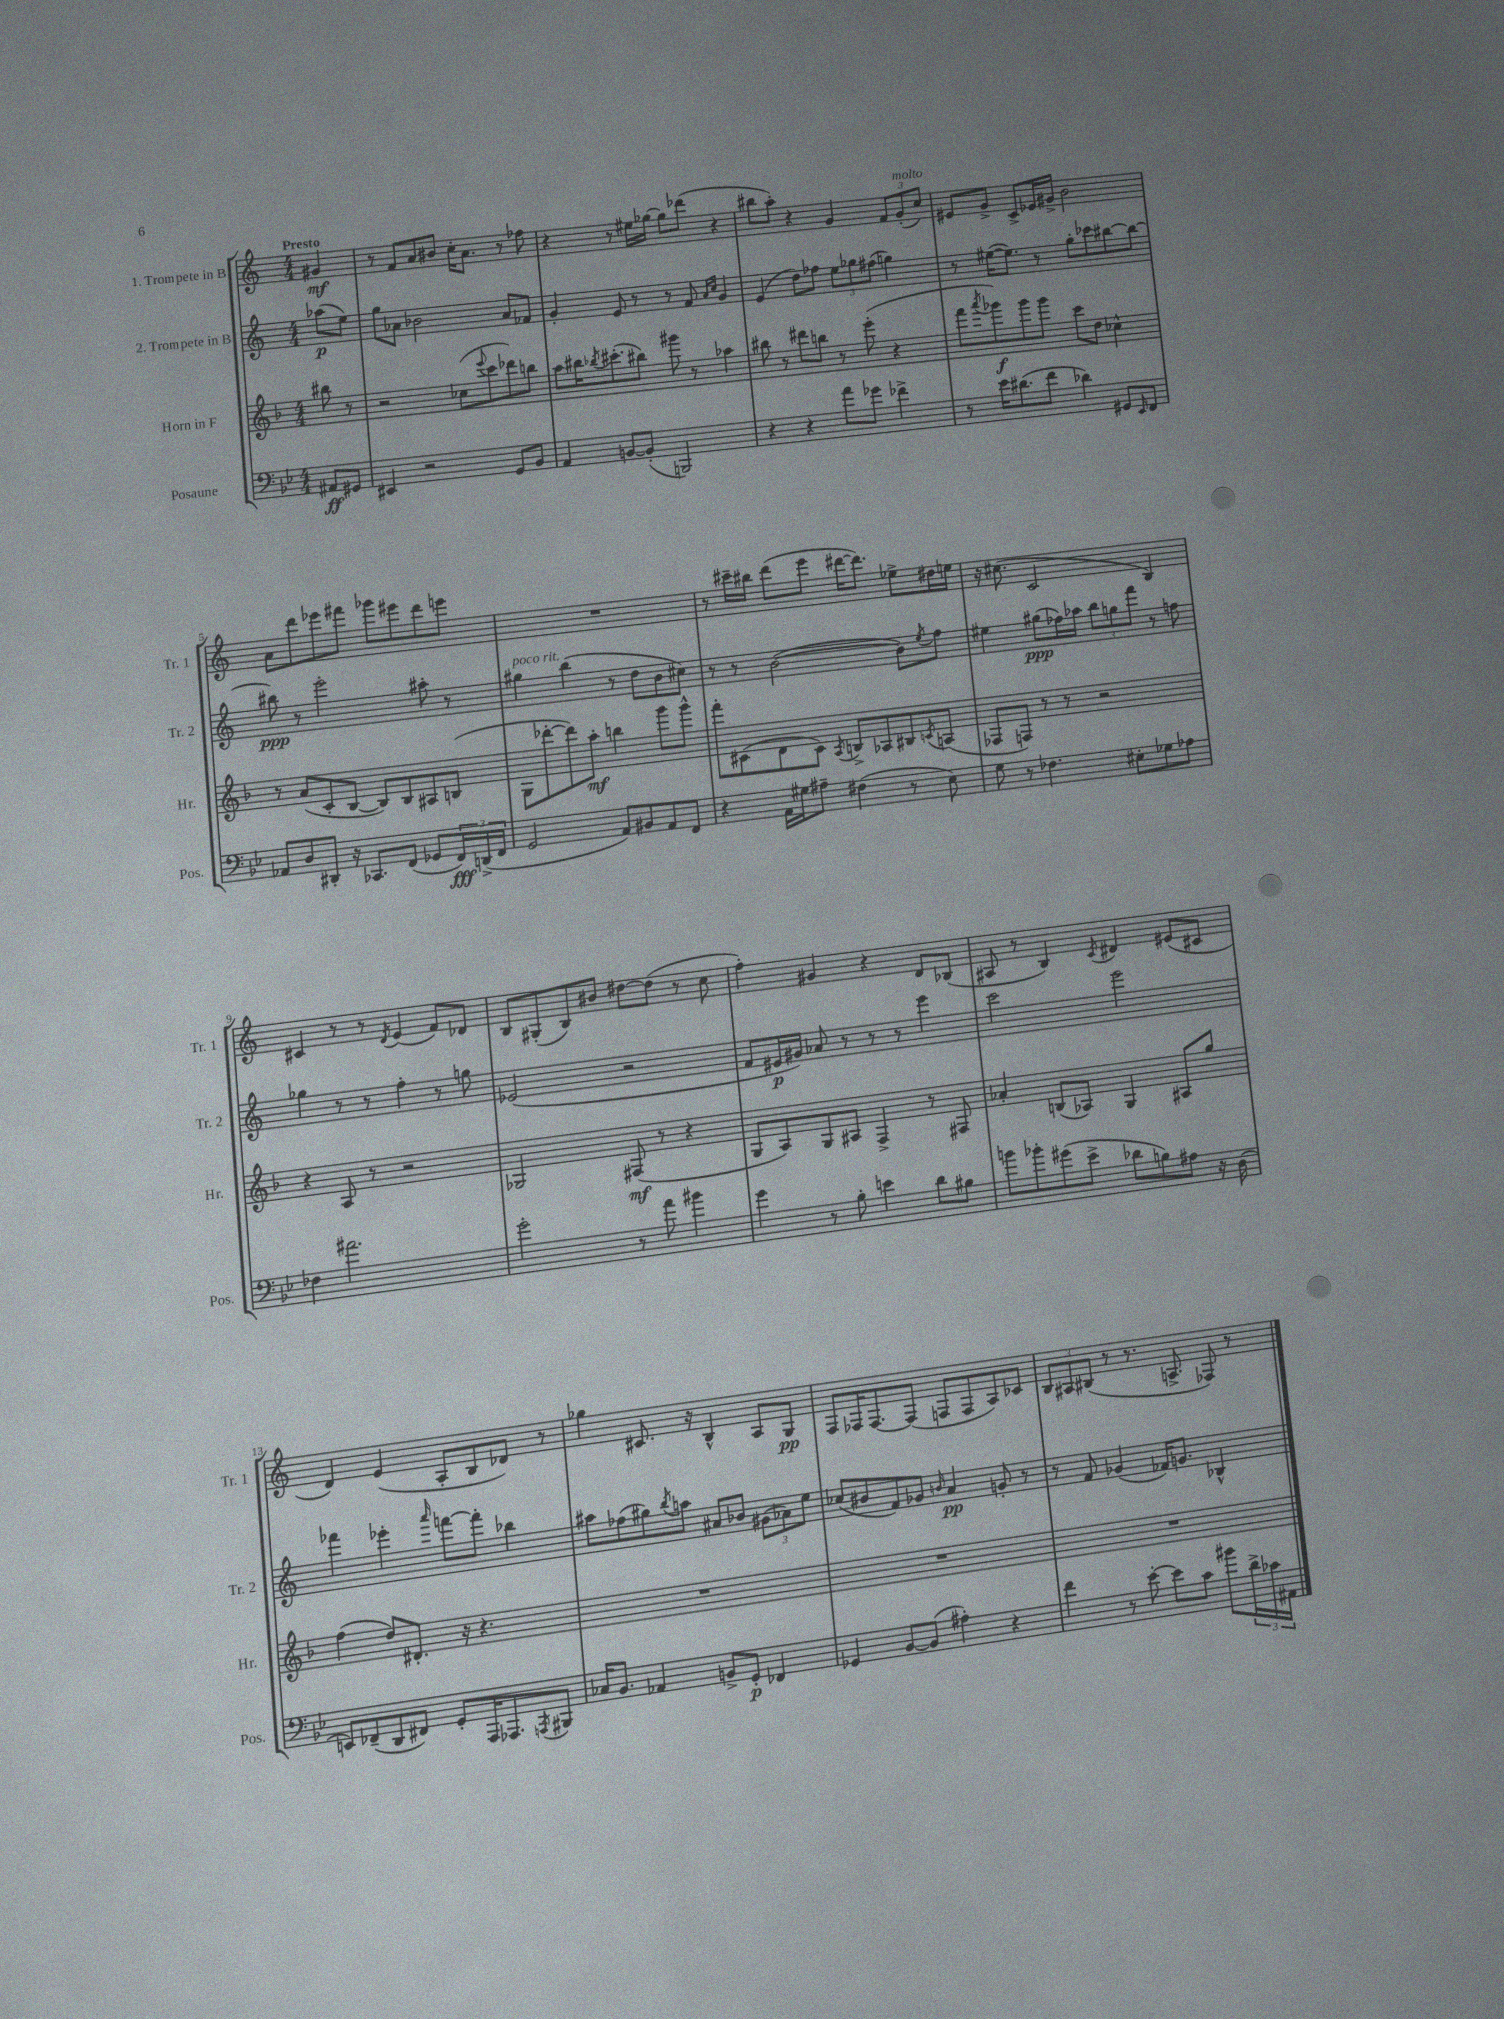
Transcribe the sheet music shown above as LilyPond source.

<<
\new StaffGroup <<
\new Staff = "s0" \with { instrumentName = "1. Trompete in B" shortInstrumentName = "Tr. 1" } {
    \clef treble \key c \major \numericTimeSignature \time 4/4 \partial 4 \tempo "Presto"
    gis'4\mf |
    r8 f'8 a'8 bis'8 c''16-. a'8. r8 fes''8 |
    r4 r8 eis''16 ges''16~ ges''8 des'''8( r4 |
    bis''8 a''8-.) r4 g'4 \tuplet 3/2 { f'8 g'8-.^\markup { \italic "molto" }( c''8) } |
    eis'8 g'8-> c'8-> ees'16 gis'16-> b'2 |
    a'8 d'''8 ees'''8 fis'''8 ges'''8 eis'''8 d'''8 e'''8 |
    R1 |
    r8 cis'''16-- bis''16 d'''8( e'''8 dis'''16~ dis'''8.) ees''8-> dis''16 e''16 |
    r16 cis''8.( c'2 b4) |
    cis'4 r8 r8 \acciaccatura { d'8 } e'4( f'8) des'8 |
    b8 gis8-.( b8) bis'8 dis''8~ dis''8( r8 c''8 |
    f''4-.) gis'4 r4 d'8 bes8( |
    ais8 r8 b4) \acciaccatura { c'8 } dis'4 eis'8( cis'8 |
    d'4) e'4( a8-. b8 des'8) r8 |
    ges''4 cis'8. r16 b4-^ a8 g8\pp |
    f8 fes16 fes8.~ fes8( f8 f8 a8) ces'8 |
    \tuplet 3/2 { b8 ais8 bis8( } r8 r8. a8.-> fes8) r8 \bar "|." |
}
\new Staff = "s1" \with { instrumentName = "2. Trompete in B" shortInstrumentName = "Tr. 2" } {
    \clef treble \key c \major \numericTimeSignature \time 4/4 \partial 4
    aes''8\p( e''8) |
    g''8 aes'8 bes'2 aes'8 fes'8 |
    g'4-. e'8 r8 r8 f'8 \grace { a'16 c''16 } g'4 |
    e'4( d''8) fes''8 \tuplet 3/2 { e''8 ges''8 fis''8( } g''4) |
    r8 eis''16~( eis''8.) r8 g''8-. ces'''8 bis''8~ bis''8~ |
    bis''8\ppp r8 e'''2-. ais''8-. r8 |
    gis''4^\markup { \italic "poco rit." } b''4( r8 d''8 b'8 cis''8) |
    r8 r8 b'2~( b'8) \acciaccatura { e''8 } f''8 |
    eis''4 gis''8\ppp( fes''16) aes''16 \tuplet 3/2 { b''8 g''8 f'''8 } r8 f''8 |
    ges''4 r8 r8 f''4-. r8 g''8 |
    ees'2( r2 |
    f'8 eis'16\p gis'16) aes'8 r8 r8 r8 e'''4 |
    c'''2 e'''2 |
    fes'''4 ees'''4-. \grace { a'''16 } f'''8~ f'''8-. bes''4 |
    ais''8 fes''8( gis''8) \acciaccatura { b''8 } a''8 ais'8 bes'8 \tuplet 3/2 { gis'8( aes'8) e''8 } |
    ces''8( bis'8 f'8) ges'8 \grace { b'16 } a'4\pp g'8-. r8 |
    r8 f'8 ges'4( fes'16) g'8. bes4-^ \bar "|." |
}
\new Staff = "s2" \with { instrumentName = "Horn in F" shortInstrumentName = "Hr." } {
    \clef treble \key f \major \numericTimeSignature \time 4/4 \partial 4
    bis''8 r8 |
    r2 ces''8( \appoggiatura { e'''8 } c'''8 des'''8) b''8 |
    a''8 bis''16 \acciaccatura { bes''8 } cis'''8.-.( bis''8) gis'''8 r8 aes''4 |
    bis''8 r8 dis'''8 b''8 r8 e'''8-.( r4 |
    f'''8 \acciaccatura { a'''8 } ges'''8\f) ges'''8 ges'''8 c'''8 d''8 ces''4-^ |
    r8 a'8( c'8-. bes8~ bes8) bes8 ais8 b8( |
    g8 des'''8~-. des'''8) a''8-.\mf b''4 g'''8 g'''8-^ |
    f'''8-. cis'8( d'8 cis'8) \acciaccatura { a8 } b8-> aes8 bis8 \acciaccatura { c'8 } a8( |
    fes8 f8) r8 r8 r2 |
    r4 a8 r8 r2 |
    ges2 fis8\mf( r8 r4 |
    g8 a8) g8 ais8 f4-> r8 fis8 |
    aes'4-. b8( aes8) g4 ais8 g''8 |
    f''4( d''8) dis'8.-. r16 r4. |
    R1 |
    R1 |
    R1 \bar "|." |
}
\new Staff = "s3" \with { instrumentName = "Posaune" shortInstrumentName = "Pos." } {
    \clef bass \key bes \major \numericTimeSignature \time 4/4 \partial 4
    ais,8\ff gis,8 |
    eis,4 r2 g,8 bes,8 |
    a,4 b,8~ b,8-.( b,,2) |
    r4 r4 a'8 ges'8 fes'4-> |
    r8 ees'16 dis'8.( f'8 des'4) gis,8 \grace { ees,16 } f,8 |
    aes,8 d8 dis,8-. r16 ces,8. f,8( ges,8 \tuplet 3/2 { f,16\fff) d,16->( f,16 } |
    g,2 a,8) bis,8 a,8 f,8 |
    r4 a,16 gis16 ais8-- fis4( r8 ees8) |
    g8 r8 fes4. eis8-. ges8 aes8 |
    fes4 ais'2. |
    g'2-. r8 a'8 bis'4 |
    g'4 r8 bes8-. e'4 d'8 bis8 |
    b'8 bes'8-. gis'8( ees'8-> des'8 b8) ais8 r16 d16( |
    e,8) fes,8--( d,8 fis,8) g,8-. a,,16 aes,,8. \acciaccatura { a,,8 } bis,,8 |
    ces16 bes,8. aes,4 b,8-> g,8-.\p fes,4 |
    ges,4 bes,8~ bes,8( ais4-.) r4 |
    f'4 r8 ees'8~-. ees'8 c'8 bis'8 \tuplet 3/2 { d'16-> ces'16 ais,16 } \bar "|." |
}
>>
>>
